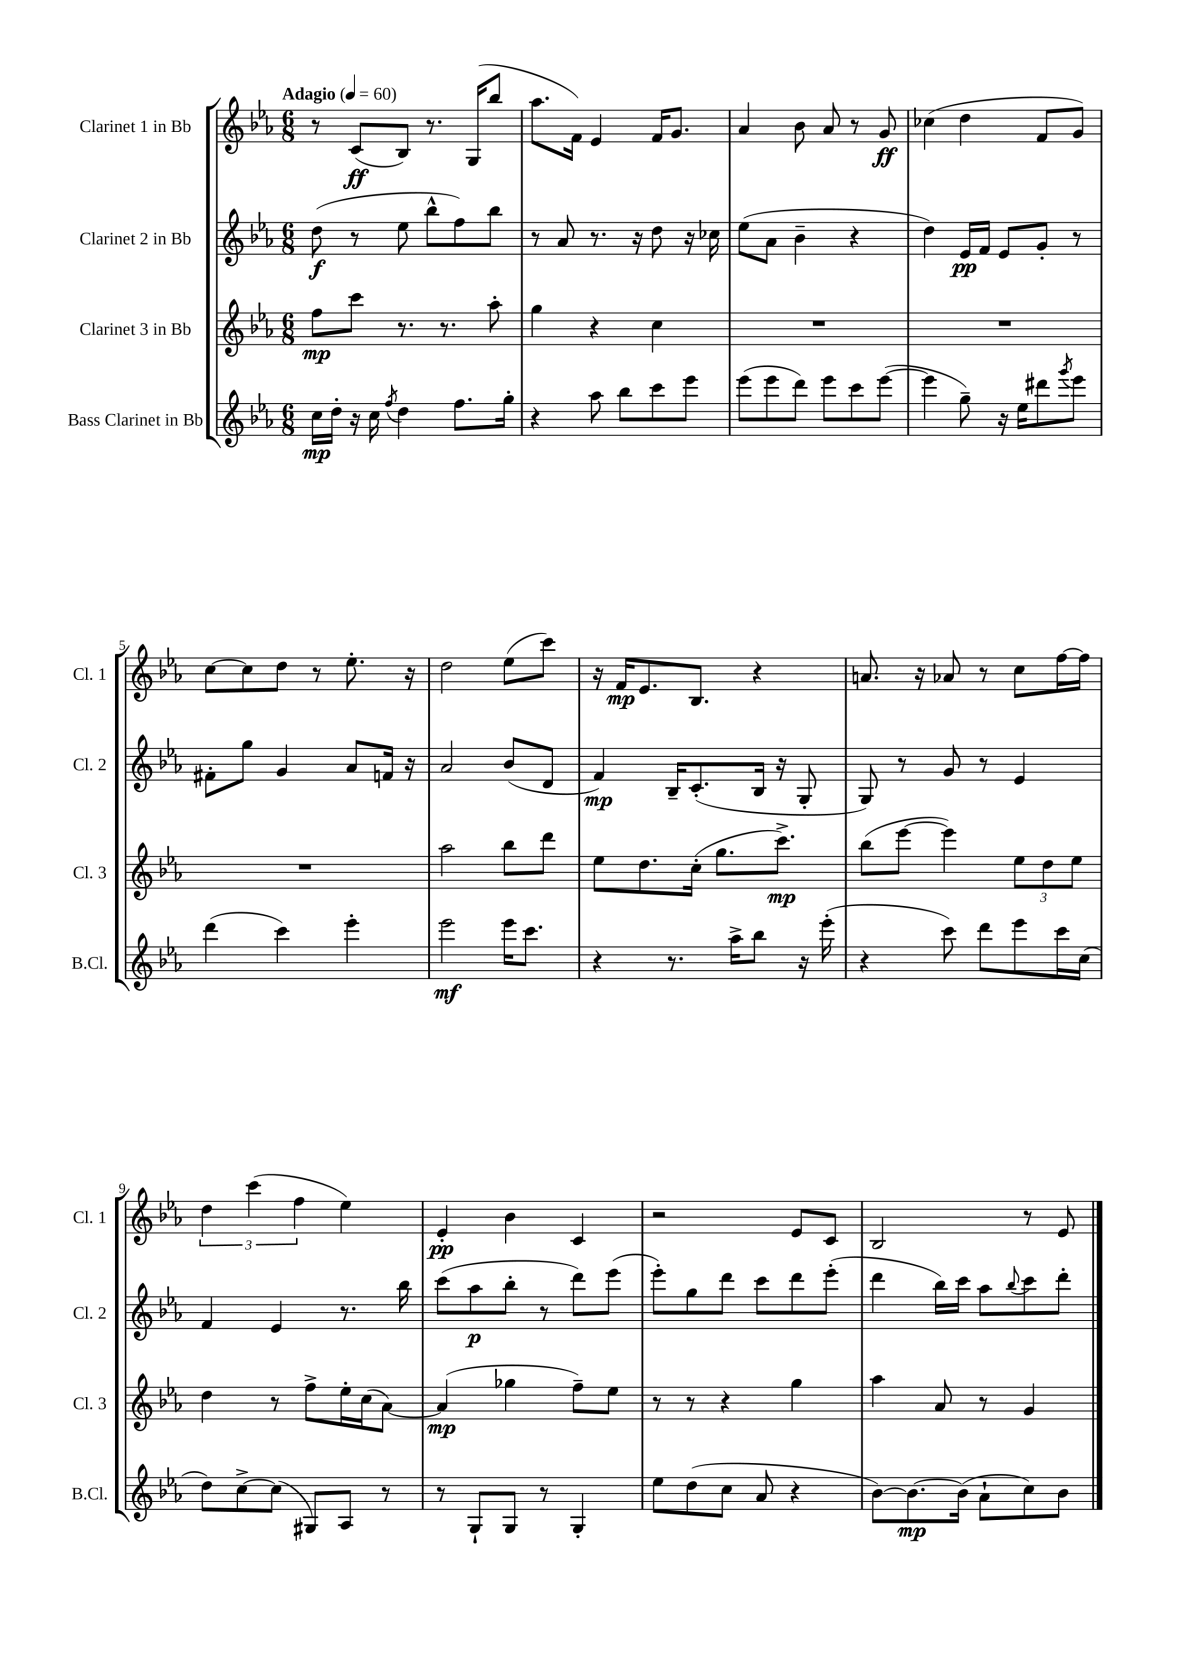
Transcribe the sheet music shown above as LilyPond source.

<<
\new StaffGroup <<
\new Staff = "s0" \with { instrumentName = "Clarinet 1 in Bb" shortInstrumentName = "Cl. 1" } {
    \clef treble \key ees \major \numericTimeSignature \time 6/8 \tempo "Adagio" 4 = 60
    r8 c'8\ff( bes8) r8. g16( bes''8 |
    aes''8. f'16) ees'4 f'16 g'8. |
    aes'4 bes'8 aes'8 r8 g'8\ff |
    ces''4( d''4 f'8 g'8) |
    c''8~ c''8 d''8 r8 ees''8.-. r16 |
    d''2 ees''8( c'''8) |
    r16 f'16\mp ees'8. bes8. r4 |
    a'8. r16 aes'8 r8 c''8 f''16~ f''16 |
    \tuplet 3/2 { d''4 c'''4( f''4 } ees''4) |
    ees'4-.\pp bes'4 c'4 |
    r2 ees'8 c'8 |
    bes2 r8 ees'8 \bar "|." |
}
\new Staff = "s1" \with { instrumentName = "Clarinet 2 in Bb" shortInstrumentName = "Cl. 2" } {
    \clef treble \key ees \major \numericTimeSignature \time 6/8
    d''8\f( r8 ees''8 bes''8-^ f''8) bes''8 |
    r8 aes'8 r8. r16 d''8 r16 ces''16 |
    ees''8( aes'8 bes'4-- r4 |
    d''4) ees'16\pp f'16 ees'8 g'8-. r8 |
    fis'8-. g''8 g'4 aes'8 f'16 r16 |
    aes'2 bes'8( d'8 |
    f'4\mp) bes16-- c'8.-.( bes16 r16 g8-. |
    g8) r8 g'8 r8 ees'4 |
    f'4 ees'4 r8. bes''16 |
    c'''8( aes''8\p bes''8-. r8 d'''8) ees'''8( |
    ees'''8-.) g''8 d'''8 c'''8 d'''8 ees'''8-.( |
    d'''4 bes''16) c'''16 aes''8 \appoggiatura { bes''8 } c'''8 d'''8-. \bar "|." |
}
\new Staff = "s2" \with { instrumentName = "Clarinet 3 in Bb" shortInstrumentName = "Cl. 3" } {
    \clef treble \key ees \major \numericTimeSignature \time 6/8
    f''8\mp c'''8 r8. r8. aes''8-. |
    g''4 r4 c''4 |
    R2. |
    R2. |
    R2. |
    aes''2 bes''8 d'''8 |
    ees''8 d''8. c''16-.( g''8. c'''8.->\mp) |
    bes''8( ees'''8~ ees'''4) \tuplet 3/2 { ees''8 d''8 ees''8 } |
    d''4 r8 f''8-> ees''16-. c''16( aes'8~) |
    aes'4\mp( ges''4 f''8--) ees''8 |
    r8 r8 r4 g''4 |
    aes''4 aes'8 r8 g'4 \bar "|." |
}
\new Staff = "s3" \with { instrumentName = "Bass Clarinet in Bb" shortInstrumentName = "B.Cl." } {
    \clef treble \key ees \major \numericTimeSignature \time 6/8
    c''16\mp d''16-. r16 c''16 \acciaccatura { f''8 } d''4 f''8. g''16-. |
    r4 aes''8 bes''8 c'''8 ees'''8 |
    ees'''8( ees'''8 d'''8) ees'''8 c'''8 ees'''8~( |
    ees'''4 g''8--) r16 ees''16 dis'''8 \acciaccatura { g'''8 } ees'''8 |
    d'''4( c'''4) ees'''4-. |
    ees'''2\mf ees'''16 c'''8. |
    r4 r8. aes''16-> bes''8 r16 ees'''16-.( |
    r4 c'''8) d'''8 ees'''8 c'''16 c''16( |
    d''8) c''8~-> c''8( gis8) aes8 r8 |
    r8 g8-! g8 r8 g4-. |
    ees''8 d''8( c''8 aes'8 r4 |
    bes'8~) bes'8.~\mp bes'16( aes'8-! c''8) bes'8 \bar "|." |
}
>>
>>
